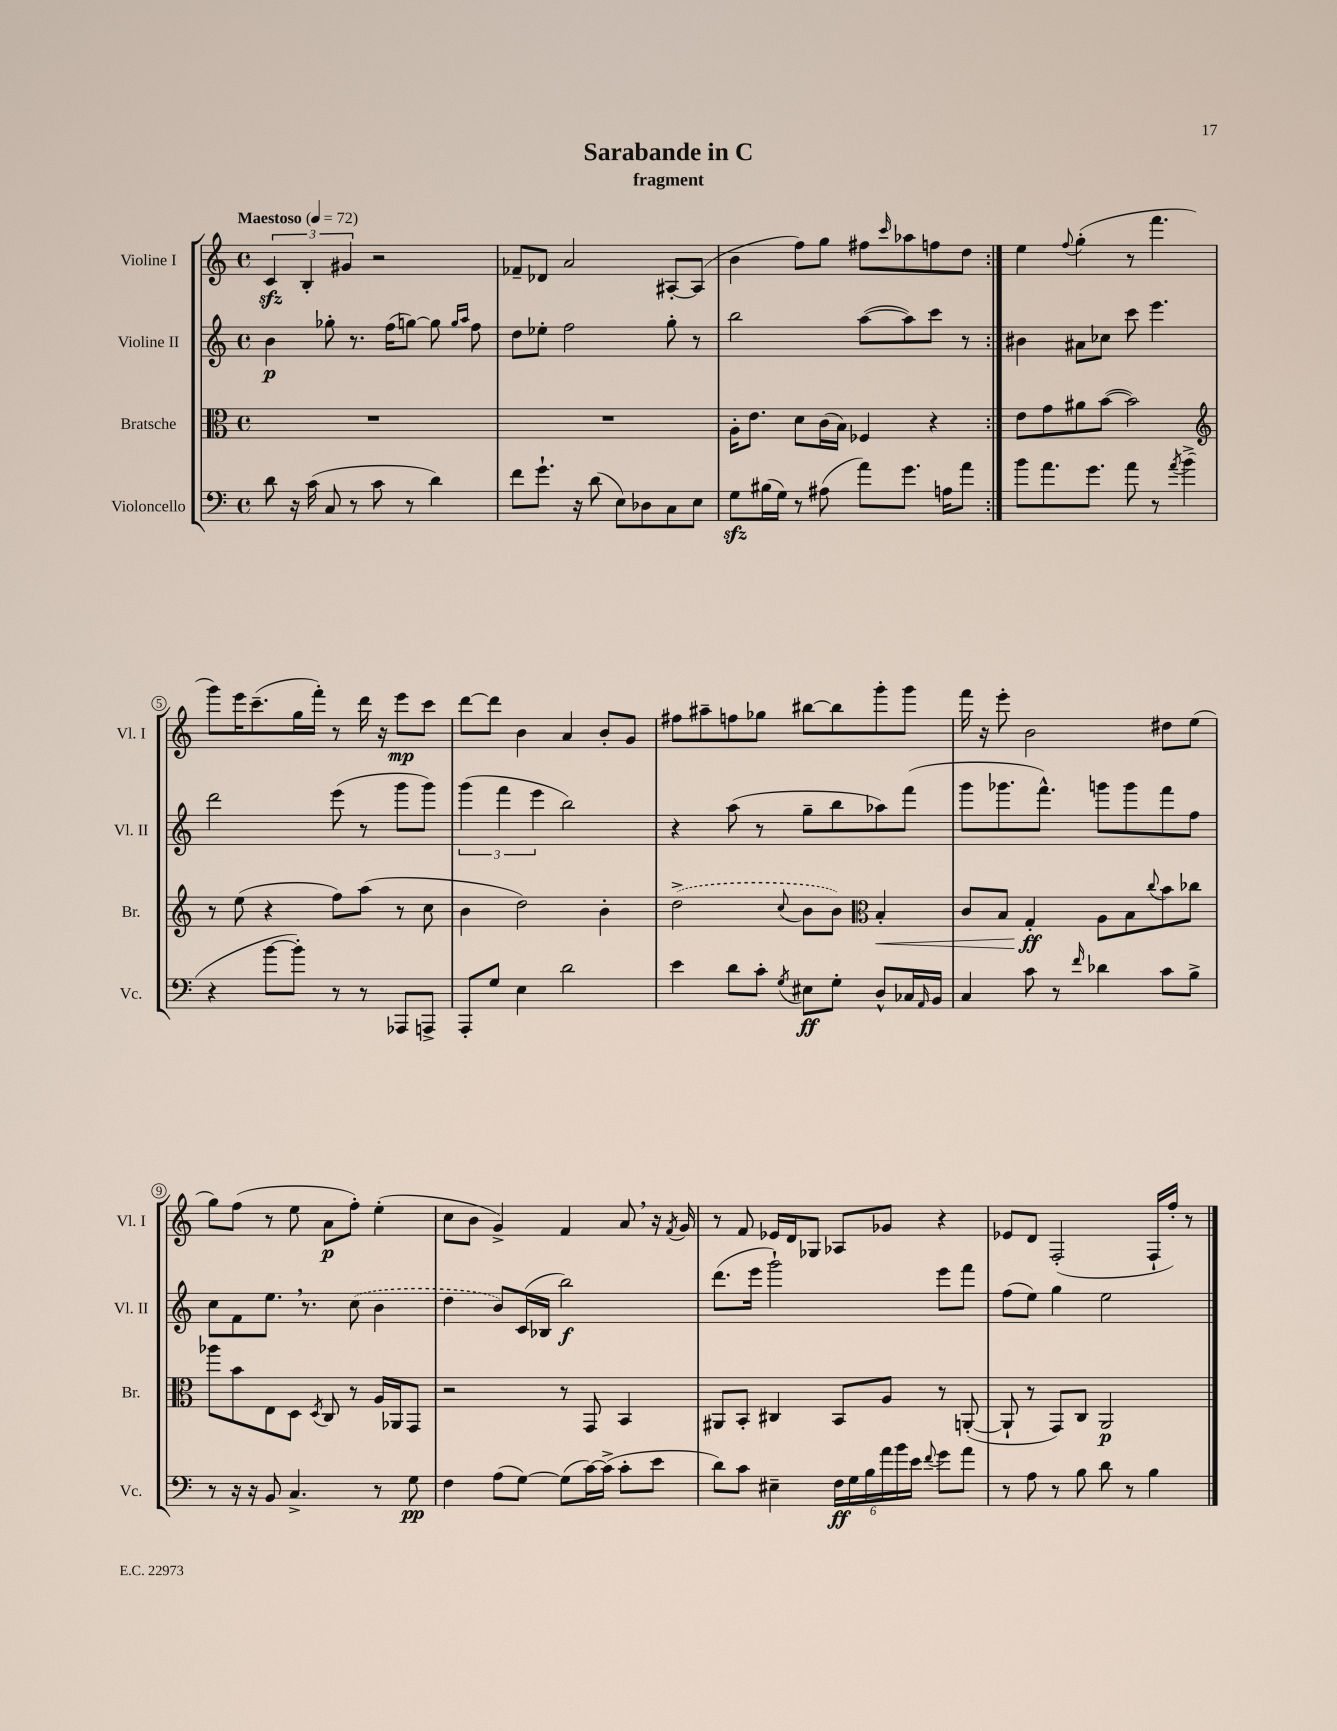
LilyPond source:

\header { title = "Sarabande in C" subtitle = "fragment" }
<<
\new StaffGroup <<
\new Staff = "s0" \with { instrumentName = "Violine I" shortInstrumentName = "Vl. I" } {
    \clef treble \key c \major \defaultTimeSignature \time 4/4 \tempo "Maestoso" 4 = 72
    \repeat volta 2 { \tuplet 3/2 { c'4\sfz b4-. gis'4 } r2 |
    fes'8-- des'8 a'2 ais8~-. ais8( |
    b'4 f''8) g''8 fis''8 \grace { c'''16 } aes''8 f''8 d''8 | }
    e''4 \appoggiatura { f''8 } g''4-.( r8 f'''4. |
    g'''8) e'''16 c'''8.--( g''16 f'''16-.) r8 d'''16 r16 e'''8\mp c'''8 |
    d'''8~ d'''8 b'4 a'4 b'8-. g'8 |
    fis''8 ais''8-- f''8 ges''8 bis''8~ bis''8 g'''8-. g'''8 |
    f'''16 r16 e'''8-. b'2 dis''8 e''8( |
    g''8) f''8( r8 e''8 a'8\p f''8-.) e''4-.( |
    c''8 b'8 g'4->) f'4 a'8 \breathe r16 \acciaccatura { f'8 } g'16 |
    r8 f'8 ees'16 d'16 ges8 aes8 ges'8 r4 |
    ees'8 d'8 f2-.( f16-! f''16-.) r8 \bar "|." |
}
\new Staff = "s1" \with { instrumentName = "Violine II" shortInstrumentName = "Vl. II" } {
    \clef treble \key c \major \defaultTimeSignature \time 4/4
    \repeat volta 2 { b'4\p ges''8-. r8. f''16( g''8~) g''8 \grace { g''16 a''16 } f''8 |
    d''8 ees''8-. f''2 g''8-. r8 |
    b''2 a''8~( a''8) c'''8 r8 | }
    bis'4 ais'8 ces''8 c'''8 e'''4. |
    d'''2 e'''8( r8 g'''8 g'''8) |
    \tuplet 3/2 { g'''4( f'''4 e'''4 } b''2) |
    r4 a''8( r8 g''8-- b''8 aes''8) f'''8( |
    g'''8 ges'''8. f'''8.-^) g'''8 g'''8 f'''8 f''8 |
    c''8 f'8 e''8. \breathe r8. \once \slurDashed c''8( b'4 |
    d''4 b'8) c'16( bes16 b''2\f) |
    d'''8.( e'''16 g'''2-!) e'''8 f'''8 |
    f''8( e''8) g''4 e''2 \bar "|." |
}
\new Staff = "s2" \with { instrumentName = "Bratsche" shortInstrumentName = "Br." } {
    \clef alto \key c \major \defaultTimeSignature \time 4/4
    \repeat volta 2 { R1 |
    R1 |
    a16-. e'8. d'8 c'16( b16) fes4 r4 | }
    e'8 g'8 ais'8 b'8~( b'2) |
    \clef treble r8 e''8( r4 f''8) a''8( r8 c''8 |
    b'4 d''2) b'4-. |
    \once \slurDashed d''2->( \appoggiatura { c''8 } b'8 b'8) \clef alto b4-.\< |
    c'8 b8 g4-.\ff\! a8 b8 \appoggiatura { c''8 } b'8 ces''8 |
    aes''8 b'8 e8 d8 \acciaccatura { d8 } c8 r8 a16 aes,16 g,8 |
    r2 r8 g,8 b,4 |
    ais,8 b,8-. cis4 b,8 a8 r8 a,8~-.( |
    a,8-! r8 g,8) c8 a,2\p \bar "|." |
}
\new Staff = "s3" \with { instrumentName = "Violoncello" shortInstrumentName = "Vc." } {
    \clef bass \key c \major \defaultTimeSignature \time 4/4
    \repeat volta 2 { d'8 r16 c'16( c8 r8 c'8 r8 d'4) |
    f'8 g'8.-! r16 d'8( e8) des8 c8 e8 |
    g8\sfz bis16( g16) r8 ais8( a'8) g'8. a16 a'8 | }
    b'8 a'8. g'8. a'8 r8 \acciaccatura { a'8 } b'4->( |
    r4 b'8~ b'8-.) r8 r8 aes,,8 a,,8-> |
    a,,8-. g8 e4 d'2 |
    e'4 d'8 c'8-. \acciaccatura { g8 } eis8\ff g8-. d8-^ ces16 \grace { a,16 } b,16 |
    c4 c'8 r8 \grace { f'16 } des'4 c'8 b8-> |
    r8 r16 r16 b,8 c4.-> r8 g8\pp |
    f4 a8( g8~) g8( c'16~) c'16->( c'8-. e'8 |
    d'8) c'8 eis4-- \tuplet 6/4 { f16\ff g16 b16 a'16 b'16 e'16 } \appoggiatura { f'8 } g'8 a'8 |
    r8 a8 r8 b8 d'8 r8 b4 \bar "|." |
}
>>
>>
\layout { \context { \Score \override BarNumber.stencil = #(make-stencil-circler 0.1 0.3 ly:text-interface::print) } }
